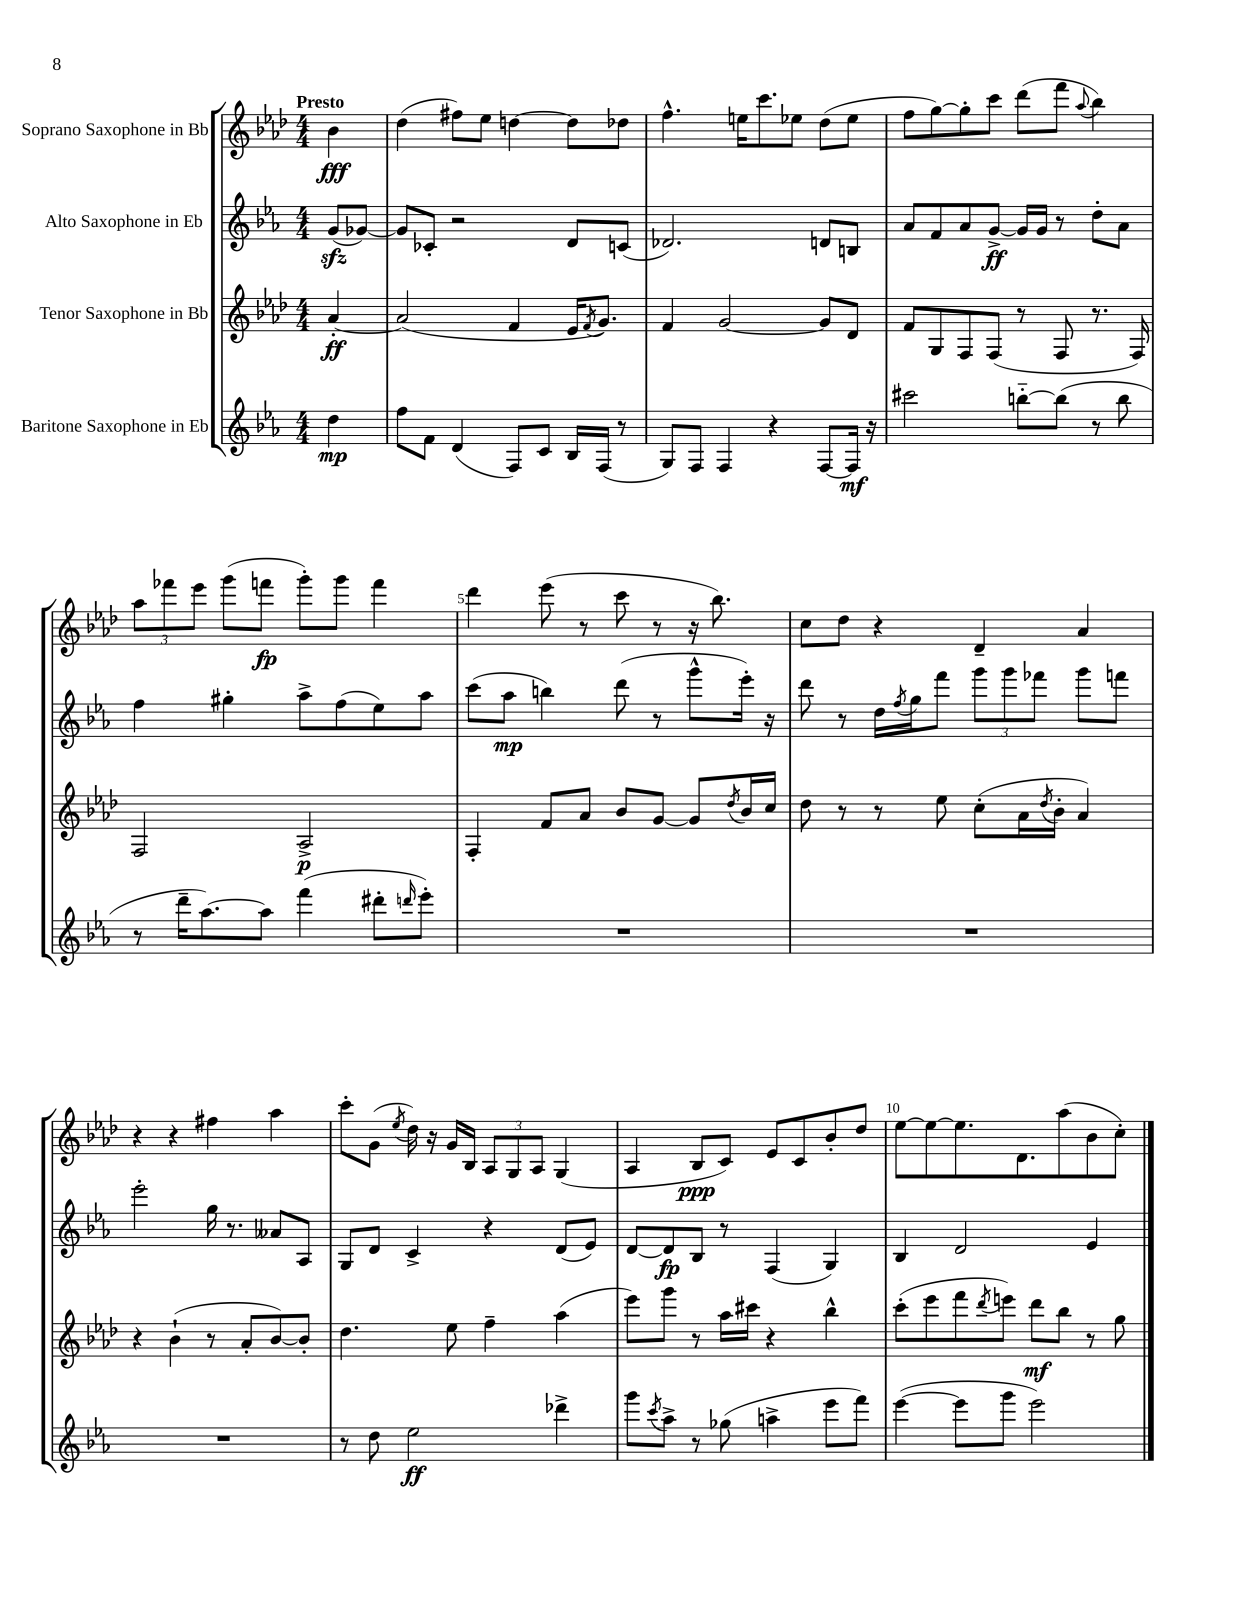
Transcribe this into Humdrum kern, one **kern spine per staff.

**kern	**kern	**kern	**kern
*staff4	*staff3	*staff2	*staff1
*clefG2	*clefG2	*clefG2	*clefG2
*k[b-e-a-]	*k[b-e-a-d-]	*k[b-e-a-]	*k[b-e-a-d-]
*M4/4	*M4/4	*M4/4	*M4/4
4dd	[4a-'	(8g	4b-
.	.	[8g-)	.
=	=	=	=
8ff	(2a-]	8g-]	(4dd-
8f	.	8c-'	.
(4d	.	2r	8ff#)
.	.	.	8ee-
8F)	4f	.	[4dd
8c	.	.	.
16B-	16e-	8d	8dd]
.	8qf	.	.
(16F	8.g)	.	.
8r	.	(8c	8dd-
=	=	=	=
8G)	4f	2.d-)	4.ff^^
8F	.	.	.
4F	[2g	.	.
.	.	.	16ee
.	.	.	8.ccc
4r	.	.	.
.	.	.	8ee-
[8F	8g]	8d	(8dd-
16F]	8d-	8B	8ee-
16r	.	.	.
=	=	=	=
2ccc#	8f	8a-	8ff
.	8G	8f	[8gg)
.	8F	8a-	8gg']
.	(8F	[8g^	8ccc
[8bb'~	8r	16g]	(8ddd-
.	.	16g	.
(8bb]	8F	8r	8fff
.	.	.	8qqaa-
8r	8.r	8dd'	4bb-)
8bb	.	8a-	.
.	16F)	.	.
=	=	=	=
8r	2F	4ff	12aa-
.	.	.	12fff-
16ddd~	.	.	.
.	.	.	12eee-
[8.aa-)	.	.	.
.	.	4gg#'	(8ggg
8aa-]	.	.	8fff
(4fff	2A-^	8aa-^	8ggg')
.	.	(8ff	8ggg
8ddd#'	.	8ee-)	4fff
16qqddd	.	.	.
8eee-')	.	8aa-	.
=	=	=	=
1r	4F'	(8ccc	4ddd-
.	.	8aa-	.
.	8f	4bb)	(8eee-
.	8a-	.	8r
.	8b-	(8ddd	8ccc
.	[8g	8r	8r
.	8g]	8ggg^^	16r
.	.	.	8.bb-)
.	8qdd-	.	.
.	16b-	16eee-')	.
.	16cc	16r	.
=	=	=	=
1r	8dd-	8ddd	8cc
.	8r	8r	8dd-
.	8r	16dd	4r
.	.	8qff	.
.	.	16gg	.
.	8ee-	8fff	.
.	(8cc'	12ggg	4d-~
.	.	12ggg	.
.	16a-	.	.
.	.	12fff-	.
.	8qdd-	.	.
.	16b-'	.	.
.	4a-)	8ggg	4a-
.	.	8fff	.
=	=	=	=
1r	4r	2eee-'	4r
.	(4b-`	.	4r
.	8r	16gg	4ff#
.	.	8.r	.
.	8a-'	.	.
.	[8b-)	8a--	4aa-
.	8b-']	8A-	.
=	=	=	=
8r	4.dd-	8G	8ccc'
8dd	.	8d	(8g
.	.	.	8qee-
2ee-	.	4c^	16dd-)
.	.	.	16r
.	8ee-	.	16g
.	.	.	16B-
.	4ff~	4r	12A-
.	.	.	12G
.	.	.	12A-
4ddd-^	(4aa-	(8d	(4G
.	.	8e-)	.
=	=	=	=
8ggg	8eee-)	[8d	4A-
8qccc	.	.	.
8aa-^	8ggg	8d]	.
8r	8r	8B-	8B-
(8gg-	16aa-	8r	8c)
.	16ccc#	.	.
4aa^	4r	(4F	8e-
.	.	.	8c
8eee-	4bb-^^	4G)	8b-'
8fff)	.	.	8dd-
=	=	=	=
([4eee-	(8ccc'	4B-	[8ee-
.	8eee-	.	8ee-_
8eee-]	8fff	2d	8.ee-]
.	8qddd-	.	.
8ggg	8eee)	.	.
.	.	.	8.d-
2eee-)	8ddd-	.	.
.	8bb-	.	(8aa-
.	8r	4e-	8b-
.	8gg	.	8cc')
==	==	==	==
*-	*-	*-	*-
